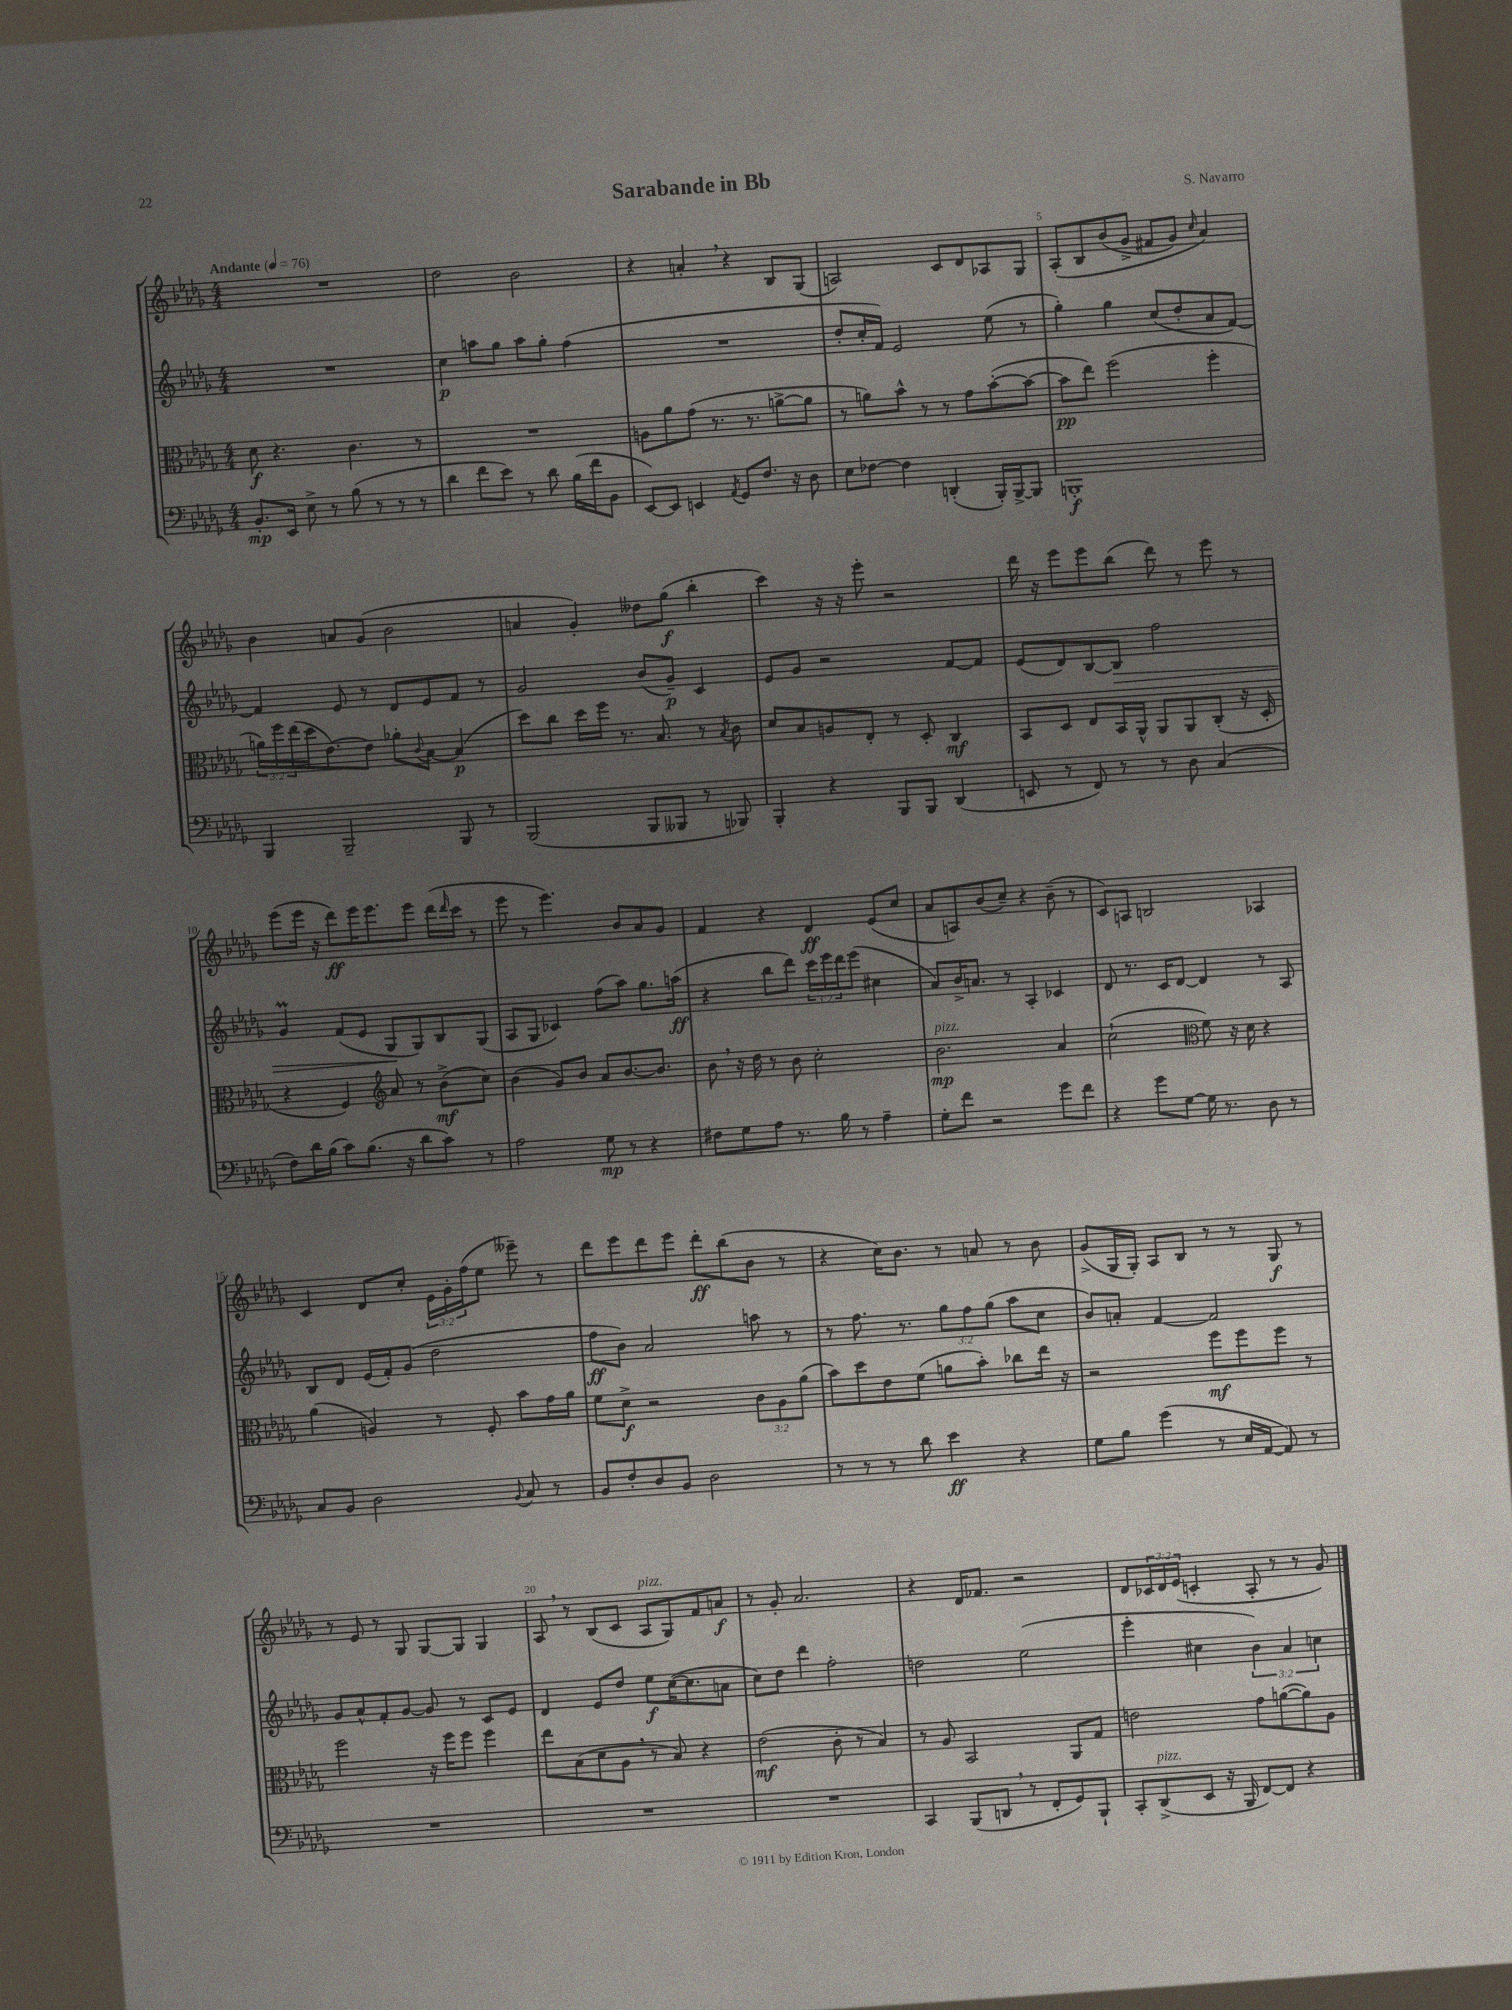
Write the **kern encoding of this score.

**kern	**kern	**kern	**kern
*staff4	*staff3	*staff2	*staff1
*clefF4	*clefC3	*clefG2	*clefG2
*k[b-e-a-d-g-]	*k[b-e-a-d-g-]	*k[b-e-a-d-g-]	*k[b-e-a-d-g-]
*M4/4	*M4/4	*M4/4	*M4/4
*MM76	*MM76	*MM76	*MM76
8.BB-'	8d-	1r	1r
.	4.r	.	.
16EE-	.	.	.
8E-^	.	.	.
8r	.	.	.
(8B-	4.c	.	.
8r	.	.	.
8r	.	.	.
8r	8r	.	.
=	=	=	=
4d-	1r	4cc	2dd-
8f	.	8aa	.
8e-)	.	8gg-	.
8r	.	8aa	2b-
8d-	.	8gg-'	.
(16B-	.	(4ff	.
16f	.	.	.
8BB-	.	.	.
=	=	=	=
[8EE-)	8A	1r	4r
8EE-]	8a-	.	.
4EE	(8g-	.	4a'
.	8.r	.	.
8qAA-	.	.	.
8GG-	.	.	4r
.	8.r	.	.
8.F	.	.	.
.	[8a^	.	8B-
16r	.	.	.
8D-	8a]	.	(8G-
=	=	=	=
8E-	8r	8dd-'	2A)
[8F-	8a)	16cc'	.
.	.	16f)	.
4F-]	8b-^^	2e-	.
.	8r	.	.
(4DD'	8r	.	8c
.	8g-	.	8d-
16BBB-')	([8b-'	(8ee-	8A-
[16BBB-^	.	.	.
8BBB-]	8b-_	8r	8G-
=	=	=	=
1BBB'	8b-]	4gg-')	&(8A-'
.	8ee-)	.	8B-
.	(2ff	4gg-	(8b-
.	.	.	8g-^
.	.	(8cc	8f#
.	.	8dd-'	8g-)
.	.	.	16qqcc
.	4ff'	8a-	4a-&)
.	.	[8f)	.
=	=	=	=
4BBB-	24a)	4f]	4b-
.	24ff	.	.
.	(24ee-	.	.
.	16dd-	.	.
.	[8.e-)	.	.
2BBB-~	.	8e-	8a
.	8e-]	8r	(8g-
.	8a-'	8d-	2b-
.	8qqc	.	.
.	[8B-	8e-	.
8BBB-	(4B-]	8f	.
8r	.	8r	.
=	=	=	=
(2BBB-	8dd-)	2g-	4a
.	8cc	.	.
.	16dd-	.	4g-')
.	16ff	.	.
.	8.r	.	.
8BBB-	.	(8b-	8dd--
.	8.B-	.	.
8BBB--	.	8g-~)	(8gg-
8r	8r	4c	4bb-'
.	8qB-	.	.
8BBB-)	8c	.	.
=	=	=	=
4BBB-'	8d-	8e-	4ccc)
.	8B-	8g-	.
4r	8A	2r	16r
.	.	.	16r
.	8E-'	.	8eee-'
8BBB-	8r	.	2r
8BBB-	8D-'	.	.
(4DD-	4C	[8f	.
.	.	8f]	.
=	=	=	=
8EE	8BB-	(8e-	16ddd-
.	.	.	16r
8r	8D-	8d-)	8eee-
8FF)	8E-	[8B-	8eee-
8r	16BB-	8B-]	(8bb-
.	16AA-^^	.	.
8r	8AA-	2ff	8ddd-)
8D-	8AA-	.	8r
(4C	(8C'	.	8eee-
.	16r	.	8r
.	16D-'	.	.
=	=	=	=
8F)	4r	4g-	(8eee-
16d-	.	.	16eee-
(16B-	.	.	16r
8c)	4F)	(8f	8ddd-)
(8.B-	.	8e-	16eee-
.	.	.	8.eee-
*	*clefG2	*	*
.	8a-	8G-	.
16r	.	.	.
8d-	8r	8G-)	8eee-
8c)	(8b-^	8B-	(16ddd-
.	.	.	16qqddd-
.	.	.	16ccc
8r	8cc)	(8G-	8r
=	=	=	=
2A-	(4b-	8A-	8eee-
.	.	8G-	8r
.	8g-)	4c-)	4.eee-)
.	8b-	.	.
8G-	8a-	(8ff	.
8r	[8.b-	8aa-)	8b-
4r	.	8.gg-	8a-
.	8.b-]	.	.
.	.	.	8g-
.	.	(16aa	.
=	=	=	=
8F#	8b-	4r	4f
8G-	16r	.	.
.	16dd-	.	.
8A-	8r	8bb-	4r
8.r	8b-	8ddd-)	.
.	2cc'	24ccc	4d-
.	.	24eee-	.
16B-	.	.	.
.	.	24ddd-	.
8r	.	(8eee-	.
4A-~	.	4cc#	(8e-
.	.	.	8cc
=	=	=	=
8G-'	2.b-	8a-)	8a-
8f	.	16b-^	8A)
.	.	8.a	.
2r	.	.	(8b-
.	.	8r	8cc~)
.	.	4A-'	4r
8g-	4a-	4c-	(8b-~
8f	.	.	8r
=	=	=	=
4r	(2cc`	8d-	8c)
.	.	8.r	8A
8g-	.	.	2B
.	.	16c	.
[8G-	.	[8d-	.
*	*clefC3	*	*
16G-]	8f)	4d-]	.
8.r	.	.	.
.	16r	.	.
.	16d-	.	.
8D-	4r	8r	4A-
8r	.	8A-	.
=	=	=	=
8C	(4a-	8B-	4c
8BB-	.	8d-	.
2D-	4A)	(16e-	8d-
.	.	16f')	.
.	.	(8g-	8cc'
.	8r	2dd-	24e-
.	.	.	24g-'
.	.	.	(24ff
.	8F'	.	8ee-
8qqBB-	.	.	.
8C	8b-	.	8eee--~)
8r	16g-	.	8r
.	16a-	.	.
=	=	=	=
8BB-	8f	8ff	8ddd-
8F'	8d-^	8b-)	8eee-
8D-	2r	2a-	8ddd-
8BB-	.	.	8eee-
2D-	.	.	8ddd-'
.	.	.	(8bb-
.	12c	8aa	8b-
.	12A-	.	.
.	.	8r	8r
.	(12a-	.	.
=	=	=	=
8r	8b-)	8r	4r
8r	8dd-	8.ff	.
8r	8e-	.	16cc)
.	.	8.r	8.b-
8d-	(8f	.	.
4e-	8a	12gg-	8r
.	.	12ff	.
.	8b-')	.	8a
.	.	(12gg-	.
4r	8cc-	8aa-	8r
.	16ee-	8cc	8b-
.	16r	.	.
=	=	=	=
8G-	2r	8b-)	(8g-^
8B-	.	8a'	16G-
.	.	.	16G-')
(4g-	.	[4f	8A-
.	.	.	8B-
8r	8ff	2f]	8r
16E-	8ff	.	8r
[16AA-	.	.	.
8AA-])	8ff	.	8G-
8r	8r	.	8r
=	=	=	=
1r	2ff	8g-	8r
.	.	8a-^^	8e-
.	.	8f'	8r
.	.	[8g-	8G-
.	16r	8g-]	[8G-
.	16ff	.	.
.	8ff	8r	8G-]
.	4ff	8c	4G-
.	.	8e-	.
=	=	=	=
1r	8ee-	4d-	8A-
.	(8B-	.	8r
.	8d-	8e-	(8B-
.	8A-	8dd-	8c
.	8r	8ee-	8A-
.	8B-)	([16cc	8G-)
.	.	8.cc]	.
.	4r	.	8f
.	.	8a	8a
=	=	=	=
1r	(2e-	8cc)	8r
.	.	8dd-	8g-'
.	.	4ddd-	2.a-
.	8c'	2ff'	.
.	8r	.	.
.	4B-)	.	.
=	=	=	=
4CC	8r	2dd	4r
.	8A-	.	.
(8BBB-	2BB-	.	16d-
.	.	.	8.f-
8DD	.	.	.
8r	.	(2ee-	2r
8FF'	.	.	.
8GG-)	8AA-	.	.
8BBB-`	8G-	.	.
=	=	=	=
8CC'	2e	4eee-'	8d-
(8DD-^	.	.	24c-
.	.	.	24d-
.	.	.	(24e-
8EE-	.	4cc#	4c'
16r	.	.	.
16BBB-	.	.	.
[8FF)	8g-	6b-)	8A-'
8FF]	([8a	.	8r
.	.	6a-	.
4r	8a])	.	8r
.	.	6cc	.
.	8A-	.	8g-)
==	==	==	==
*-	*-	*-	*-
